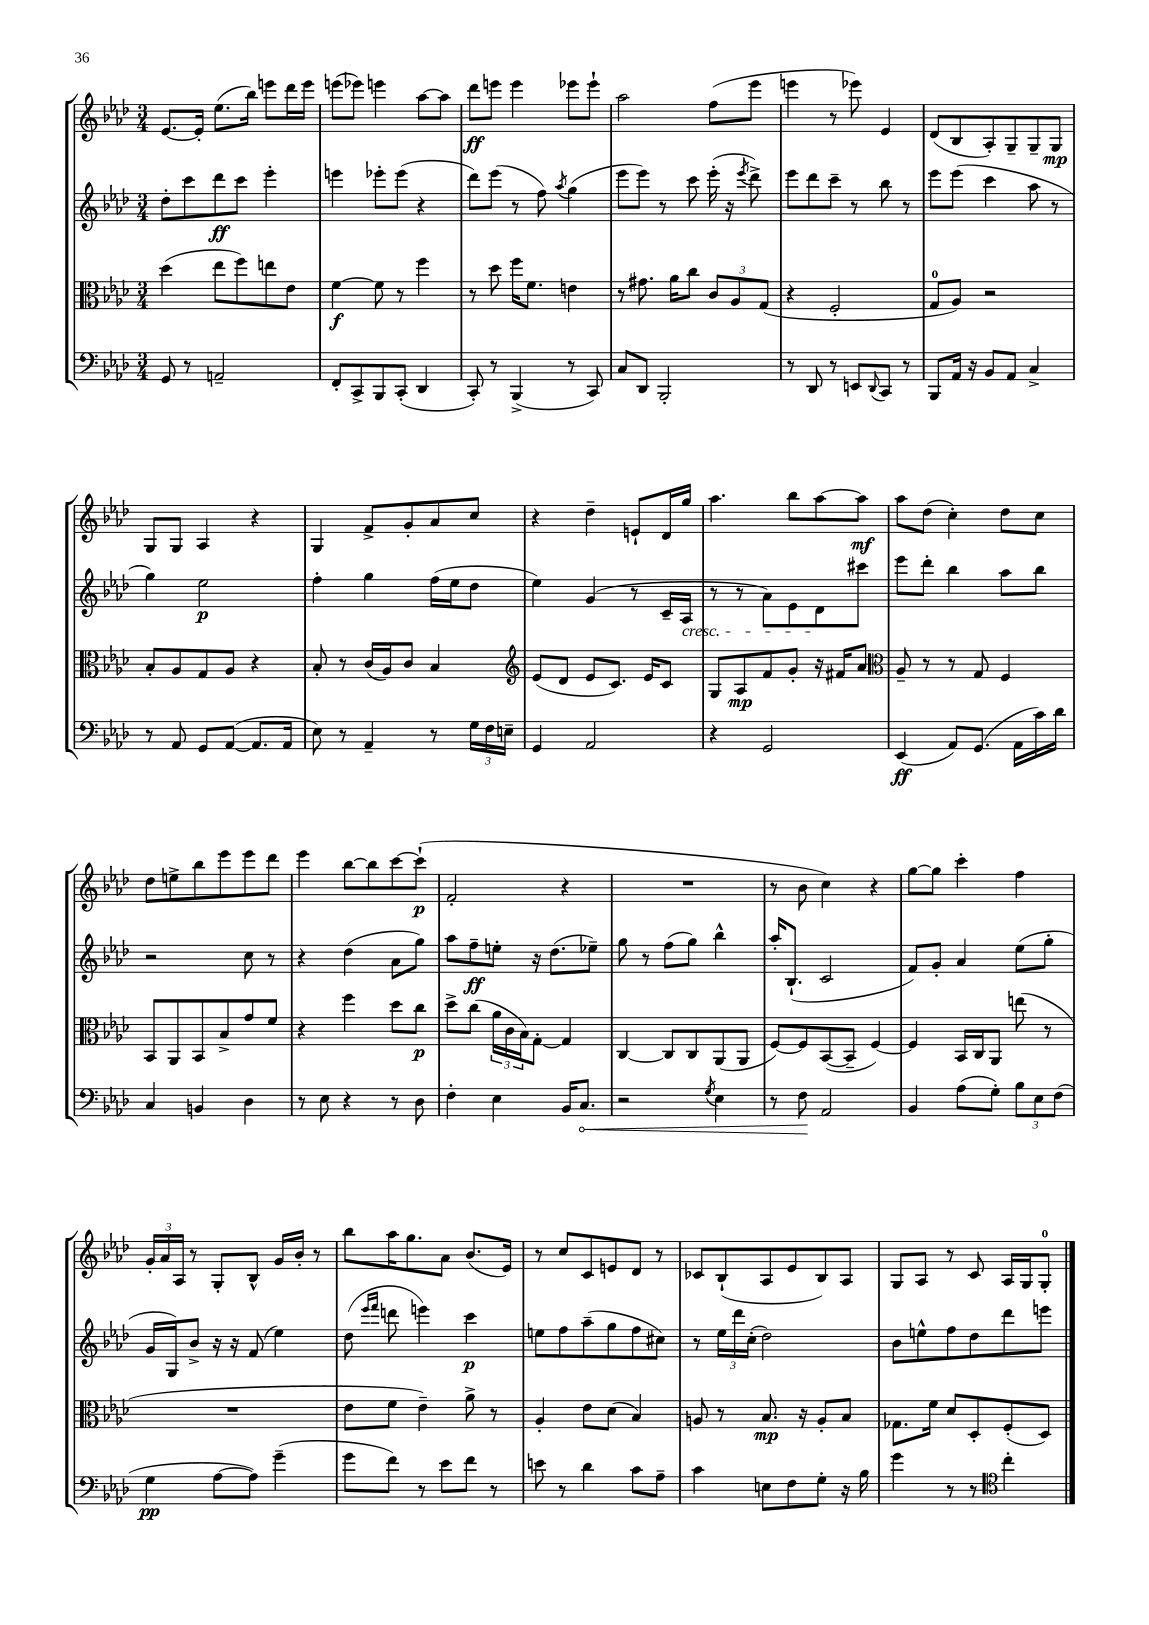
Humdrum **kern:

**kern	**kern	**kern	**kern
*staff4	*staff3	*staff2	*staff1
*clefF4	*clefC3	*clefG2	*clefG2
*k[b-e-a-d-]	*k[b-e-a-d-]	*k[b-e-a-d-]	*k[b-e-a-d-]
*M3/4	*M3/4	*M3/4	*M3/4
8GG	(4dd-	8dd-'	[8.e-
8r	.	8ccc	.
.	.	.	16e-']
2AA~	8ee-	8ddd-	(8.ee-
.	8ff)	8ccc	.
.	.	.	16bb-)
.	8ee	4eee-'	8eee
.	8e-	.	16ddd-
.	.	.	16eee
=	=	=	=
8FF'	[4f	4eee	(8eee
8CC^	.	.	8eee-)
8BBB-	8f]	8eee-'	4eee
(8CC'	8r	(8eee-	.
4DD-	4ff	4r	[8aa-
.	.	.	8aa-]
=	=	=	=
8CC')	8r	8ddd-)	8ddd-
8r	8dd-	(8eee-	8eee
(4BBB-^	16ff	8r	4eee
.	8.f	.	.
.	.	8ff)	.
.	.	8qaa-	.
8r	4e	(4gg	8eee-
8CC)	.	.	8eee-`
=	=	=	=
8C	8r	8eee-	2aa-
8DD-	8.g#	8eee-)	.
2BBB-'	.	8r	.
.	16a-	.	.
.	8cc	8ccc	.
.	12c	(16eee-'	(8ff
.	.	16r	.
.	12A-	.	.
.	.	8qeee-	.
.	.	8ddd-^)	8eee-
.	(12G	.	.
=	=	=	=
8r	4r	8eee-	4eee
8DD-	.	8ddd-	.
8r	2F'	8ccc~	8r
8EE	.	8r	8eee-)
8qqDD-	.	.	.
8CC	.	8bb-	4e-
8r	.	8r	.
=	=	=	=
8BBB-	8G	8eee-	(8d-
16AA-	8A-)	(8eee-	8B-
16r	.	.	.
8BB-	2r	4ccc	8A-')
8AA-	.	.	8G~
4C^	.	8aa-	8G~
.	.	8r	8G
=	=	=	=
8r	8B-'	4gg)	8G
8AA-	8A-	.	8G
8GG	8G	2ee-	4A-
([8AA-	8A-	.	.
8.AA-]	4r	.	4r
16AA-	.	.	.
=	=	=	=
8E-)	8B-'	4ff'	4G
8r	8r	.	.
4AA-~	(16c	4gg	8f^
.	16A-)	.	.
.	8c	.	8g'
8r	4B-	(16ff	8a-
.	.	16ee-	.
24G	.	8dd-	8cc
24F	.	.	.
24E~	.	.	.
=	=	=	=
*	*clefG2	*	*
4GG	(8e-	4ee-)	4r
.	8d-	.	.
2AA-	8e-	(4g	4dd-~
.	8.c)	.	.
.	.	8r	8e`
.	16e-	.	.
.	8c	16c~	16d-
.	.	16A-	16gg
=	=	=	=
4r	8G	8r	4.aa-
.	8A-	8r	.
2GG	8f	8a-)	.
.	8g'	8e-	8bb-
.	16r	8d-	[8aa-
.	16f#	.	.
.	8a-	8ccc#	8aa-]
=	=	=	=
*	*clefC3	*	*
(4EE-	8A-~	8eee-	8aa-
.	8r	8ddd-'	(8dd-
8AA-)	8r	4bb-	4cc')
(8.GG	8G	.	.
.	4F	8aa-	8dd-
16AA-	.	.	.
16c)	.	8bb-	8cc
16d-	.	.	.
=	=	=	=
4C	8BB-	2r	8dd-
.	8AA-	.	8ee^
4BB	8BB-	.	8bb-
.	8B-^	.	8eee-
4D-	8g	8cc	8eee-
.	8f	8r	8ddd-
=	=	=	=
8r	4r	4r	4eee-
8E-	.	.	.
4r	4ff	(4dd-	[8bb-
.	.	.	8bb-]
8r	8dd-	8a-	[8ccc
8D-	8cc	8gg)	(8ccc`]
=	=	=	=
4F'	8dd-^	8aa-	2f'
.	(8cc	8ff~	.
4E-	24a-	8ee'	.
.	24c	.	.
.	24B-)	.	.
.	[8G'	16r	.
.	.	(8.dd-	.
16BB-	4G]	.	4r
8.C	.	.	.
.	.	8ee-~)	.
=	=	=	=
2r	[4C	8gg	2.r
.	.	8r	.
.	8C]	(8ff	.
.	8C	8gg)	.
8qG	.	.	.
4E-	(8AA-	4bb-^^	.
.	8AA-	.	.
=	=	=	=
8r	[8F)	16aa-'	8r
.	.	(8.B-`	.
8F	8F]	.	8b-
2AA-	([8BB-	2c	4cc)
.	8BB-~]	.	.
.	[4F)	.	4r
=	=	=	=
4BB-	4F]	8f)	[8gg
.	.	8g'	8gg]
(8A-	16BB-	4a-	4ccc'
.	16C	.	.
8G')	8AA-	.	.
12B-	(8ee	(8ee-	4ff
12E-	.	.	.
.	8r	8gg'	.
(12F	.	.	.
=	=	=	=
4G	2.r	16g	24g'
.	.	.	24a-
.	.	16G)	.
.	.	.	24A-
.	.	8b-^	8r
[8A-	.	16r	8G'
.	.	16r	.
8A-])	.	(8f	8B-^^
(4g~	.	4ee-)	16g
.	.	.	16b-'
.	.	.	8r
=	=	=	=
8g	8e-	(8dd-	8bb-
.	.	16qqeee-	.
.	.	16qqfff	.
8f)	8f	8ddd	16aa-
.	.	.	8.gg
8r	4e-~)	4eee)	.
8e-	.	.	8a-
8f	8a-^	4ccc	(8.b-
8r	8r	.	.
.	.	.	16e-)
=	=	=	=
8e	4A-'	8ee	8r
8r	.	8ff	8cc
4d-	8e-	(8aa-~	8c
.	(8d-	8gg	8e
8c	4B-)	8ff	8d-
8A-~	.	8cc#)	8r
=	=	=	=
4c	8A	8r	8c-
.	8r	24ee-	(8B-`
.	.	24ddd-	.
.	.	(24cc'	.
8E	8.B-	2dd-)	8A-
8F	.	.	8e-
.	16r	.	.
8G'	8A'	.	8B-)
16r	8B-	.	8A-
16B-	.	.	.
=	=	=	=
4g	8.G-	8b-	8G
.	.	8ee^^	8A-
.	16f	.	.
8r	8d-	8ff	8r
8r	8D-'	8dd-	8c
*clefC4	*	*	*
4cc'	(8F'	8ddd-	16A-
.	.	.	16G
.	8D-)	8eee	8G'
==	==	==	==
*-	*-	*-	*-
